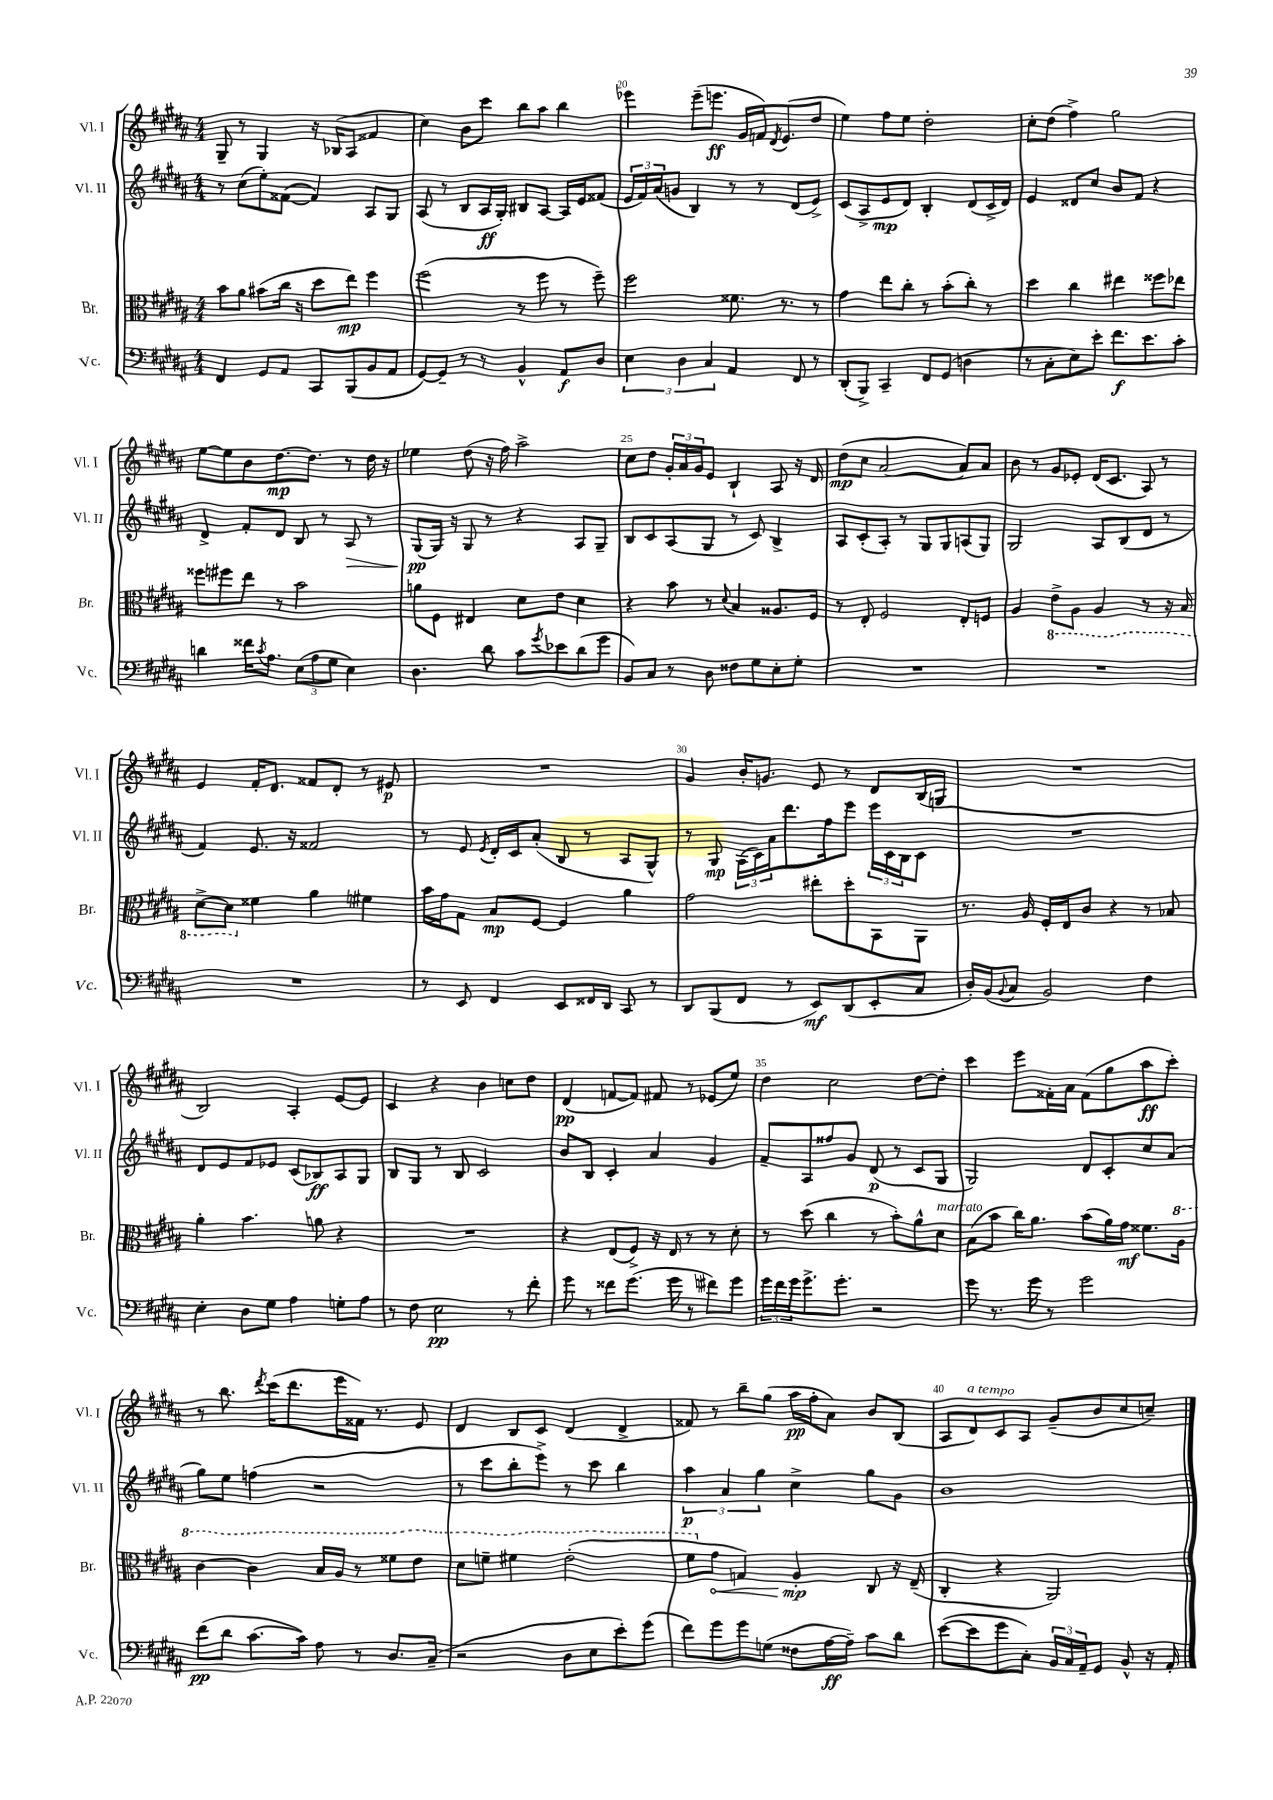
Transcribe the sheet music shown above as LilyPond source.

<<
\new StaffGroup <<
\new Staff = "s0" \with { instrumentName = "Vl. I" shortInstrumentName = "Vl. I" } {
    \clef treble \key b \major \numericTimeSignature \time 4/4
    gis8-- r8 gis4 r16 bes16( ais8 fisis'4 |
    cis''4) b'8 cis'''8 b''8 ais''8 b''4 |
    ees'''4 ees'''8--( e'''8.\ff gis'16 f'16) \acciaccatura { dis'8 } e'8.( dis''8 |
    e''4) fis''8 e''8 dis''2-. |
    cis''8-. dis''8( fis''4->) gis''2 |
    e''8~ e''8 b'8 dis''8.~\mp dis''8. r8 dis''16 r16 |
    ees''4 dis''8( r16 fis''16) ais''2-> |
    cis''8 dis''8 \tuplet 3/2 { gis'16-. ais'16 gis'16 } e'8 b4-! ais8 r16 dis'16 |
    dis''8\mp( cis''8 ais'2~ ais'8) ais'8 |
    b'8 r8 gis'8 ees'8-. dis'16( cis'8. ais8) r8 |
    e'4 fis'16-. dis'8. fisis'8 dis'8-. r8 eis'8\p |
    R1 |
    gis'4 b'16-. g'8. e'8 r8 dis'8 b16( g16 |
    R1 |
    b2) ais4-. e'8~ e'8 |
    cis'4 r4 b'4 c''8 dis''8 |
    dis'4\pp( f'8~ f'8) fis'8 r8 ees'8( e''8) |
    dis''4 cis''2 dis''8~ dis''8-. |
    cis'''4 e'''8 fisis'16-. ais'16 fisis'8( gis''8 ais''8\ff cis'''8-.) |
    r8 b''8. \acciaccatura { dis'''8 } cis'''16( dis'''8. e'''16 fisis'16) r8. e'8 |
    dis'4 b8 cis'8 dis'4( dis'4-> |
    fisis'8) r8 b''8-- gis''8( ais''16\pp fis''16-. ais'8) b'8 b8( |
    ais8 dis'8^\markup { \italic "a tempo" }) cis'8 ais8 gis'8--( b'8 cis''8 c''8--) \bar "|." |
}
\new Staff = "s1" \with { instrumentName = "Vl. II" shortInstrumentName = "Vl. II" } {
    \clef treble \key b \major \numericTimeSignature \time 4/4
    r8 cis''8( e''8-.) fisis'8~( fisis'4) ais8 gis8 |
    ais8( r8 b8 ais16\ff gis16-.) bis8 ais8~ ais16 e'16 fisis'8( |
    \tuplet 3/2 { e'16 fis'16) ais'16( } g'8 b4) r8 r8 dis'8( e'8->) |
    cis'8( ais8-> e'8\mp dis'8) b4-. dis'8( cis'16-> dis'16) |
    e'4 disis'8 cis''8 b'8 fis'8 r4 |
    dis'4-> fis'8-. dis'8 b8 r8 ais8\> r8 |
    gis8\pp\!( gis16) r16 gis8 r8 r4 ais8 gis8-- |
    b8 cis'8 ais8( gis8 r8 cis'8) b4-> |
    ais8 cis'8-.( ais8-.) r8 gis8 gis8 a8( gis8) |
    gis2 ais8 b8( dis'8 r8 |
    fis'4) e'8. r16 fisis'2 |
    r8 e'8 \acciaccatura { e'8 } dis'16-. cis'16 ais'8-.( b8 r8 ais8 gis8-^) |
    r8 gis8\mp \tuplet 3/2 { ais16( cis'16) ais'16 } dis'''8. fis''16 e'''8 \tuplet 3/2 { e'''16 cis'16 b16 } cis'8 |
    R1 |
    dis'8 e'8 fis'8 ees'8 cis'8( bes8\ff) ais8 gis8 |
    b8 gis8 r8 b8 cis'2 |
    b'8 b8 cis'4-. ais'4 gis'4 |
    fis'8-- ais8 fisis''8 gis'8 dis'8\p( r8 cis'8 gis8 |
    gis2) dis'8 cis'8-. cis''8 ais'8( |
    gis''8) e''8 f''4( r2 |
    r8 cis'''8 b''8-. e'''8->) r8 cis'''8 b''4 |
    \tuplet 3/2 { ais''4\p ais'4 gis''4 } cis''4-> gis''8 gis'8 |
    b'1 \bar "|." |
}
\new Staff = "s2" \with { instrumentName = "Br." shortInstrumentName = "Br." } {
    \clef alto \key b \major \numericTimeSignature \time 4/4
    b'8 ais'8 bis'8( cis''16 r16 dis''8 e''8\mp) fis''4 |
    fis''2( r8 fis''8 r8 fis''8--) |
    fis''2 fisis'8. r8. r8 |
    gis'4 e''8 cis''8-. r8 b'8-.( cis''8-.) r8 |
    dis''4 cis''4 eis''4 fisis''8 ees''8 |
    fisis''8 fis''8 e''8 r8 b'2 |
    a'8 fis8 eis4 dis'8 e'8 dis'4 |
    r4 b'8 r8 \appoggiatura { dis'8 } b4 aisis8. fis16 |
    r8 e8-. fis2 e8-. f8 |
    ais4 \ottava #-1 e8-> ais,8 ais,4 r8 r16 b,16 |
    dis8~-> dis8 \ottava #0 fisis'4 ais'4 fis'4 |
    b'16 gis'16 gis8 b8\mp fis8~ fis4 ais'4 |
    gis'2 eis''8-. dis''8-. b,8 ais,8 |
    r8. ais16 fis16-. e16 cis'8 r4 r8 bes8 |
    ais'4-. b'4. a'8 r4 |
    R1 |
    r4 e8( fis8->) r16 e16 r8 r8 dis'8-. |
    r8 dis''8( cis''4 r8 b'8-.) ais'8-^ dis'8^\markup { \italic "marcato" } |
    b8( b'8 cis''16) ais'8. b'8( ais'16) gis'16\mf fisis'8. \ottava #1 ais'16 |
    cis''4~ cis''4 b'16 ais'16 r8 fisis''8 e''8 |
    dis''8 f''8-- fis''4 e''2-.( |
    fis''8 \ottava #0 \once \override Hairpin.circled-tip = ##t gis'8\< g4) ais4-.\mp\! cis8 r16 e16--( |
    cis4-. r4 ais,2) \bar "|." |
}
\new Staff = "s3" \with { instrumentName = "Vc." shortInstrumentName = "Vc." } {
    \clef bass \key b \major \numericTimeSignature \time 4/4
    fis,4 gis,8 ais,8 cis,8 b,,8( b,8 ais,8 |
    gis,8~) gis,8-- r8 r8 b,4-^ ais,8\f dis8 |
    \tuplet 3/2 { e4 dis4 cis4 } ais,4 fis,8 r8 |
    dis,8-.( b,,8->) cis,4-- fis,8 gis,8( d4 |
    r8 cis8-. e8) e'8-. fis'8.\f e'8. cis'8-. |
    d'4 fisis'16 \acciaccatura { cis'8 } ais8. \tuplet 3/2 { e8( ais8 gis8 } e4) |
    dis4. dis'8 cis'8 \acciaccatura { gis'8 } ees'8 dis'8( gis'8 |
    b,8) cis8 r8 dis8 fisis8 gis8 e8-. gis8-. |
    R1 |
    R1 |
    R1 |
    r8 e,8 fis,4 e,8 fisis,16 dis,16 cis,8 r8 |
    dis,8 b,,8( fis,8 r8 e,8\mf) dis,8( e,8-. cis8 |
    dis16-.) b,16( \appoggiatura { b,8 } cis8 b,2) fis4 |
    e4-. dis8 gis8 ais4 g8-. ais8 |
    r8 fis8 e2\pp r8 fis'8-. |
    gis'8 r8 fisis'8 gis'8.( gis'16 r8 fis'8) gis'8 |
    \tuplet 3/2 { gis'16 fis'16 gis'16 } gis'8.-> gis'8.-. r2 |
    gis'8 r8. gis'16 r8 gis'2 |
    fis'8\pp( dis'8 cis'8.~ cis'16) ais8 r8 dis8. cis16--( |
    r2 dis8 e8 e'8-.) gis'8( |
    fis'8) gis'8 gis'8 g8( fisis8 ais16~\ff ais16--) cis'8 dis'8 |
    e'8~( e'8 gis'8 cis8-.) \tuplet 3/2 { b,16 cis16 ais,16-- } gis,8 b,8-^ r16 ais,16-. \bar "|." |
}
>>
>>
\layout { \context { \Score currentBarNumber = #18 \override BarNumber.break-visibility = ##(#f #t #t) barNumberVisibility = #(every-nth-bar-number-visible 5) } }
